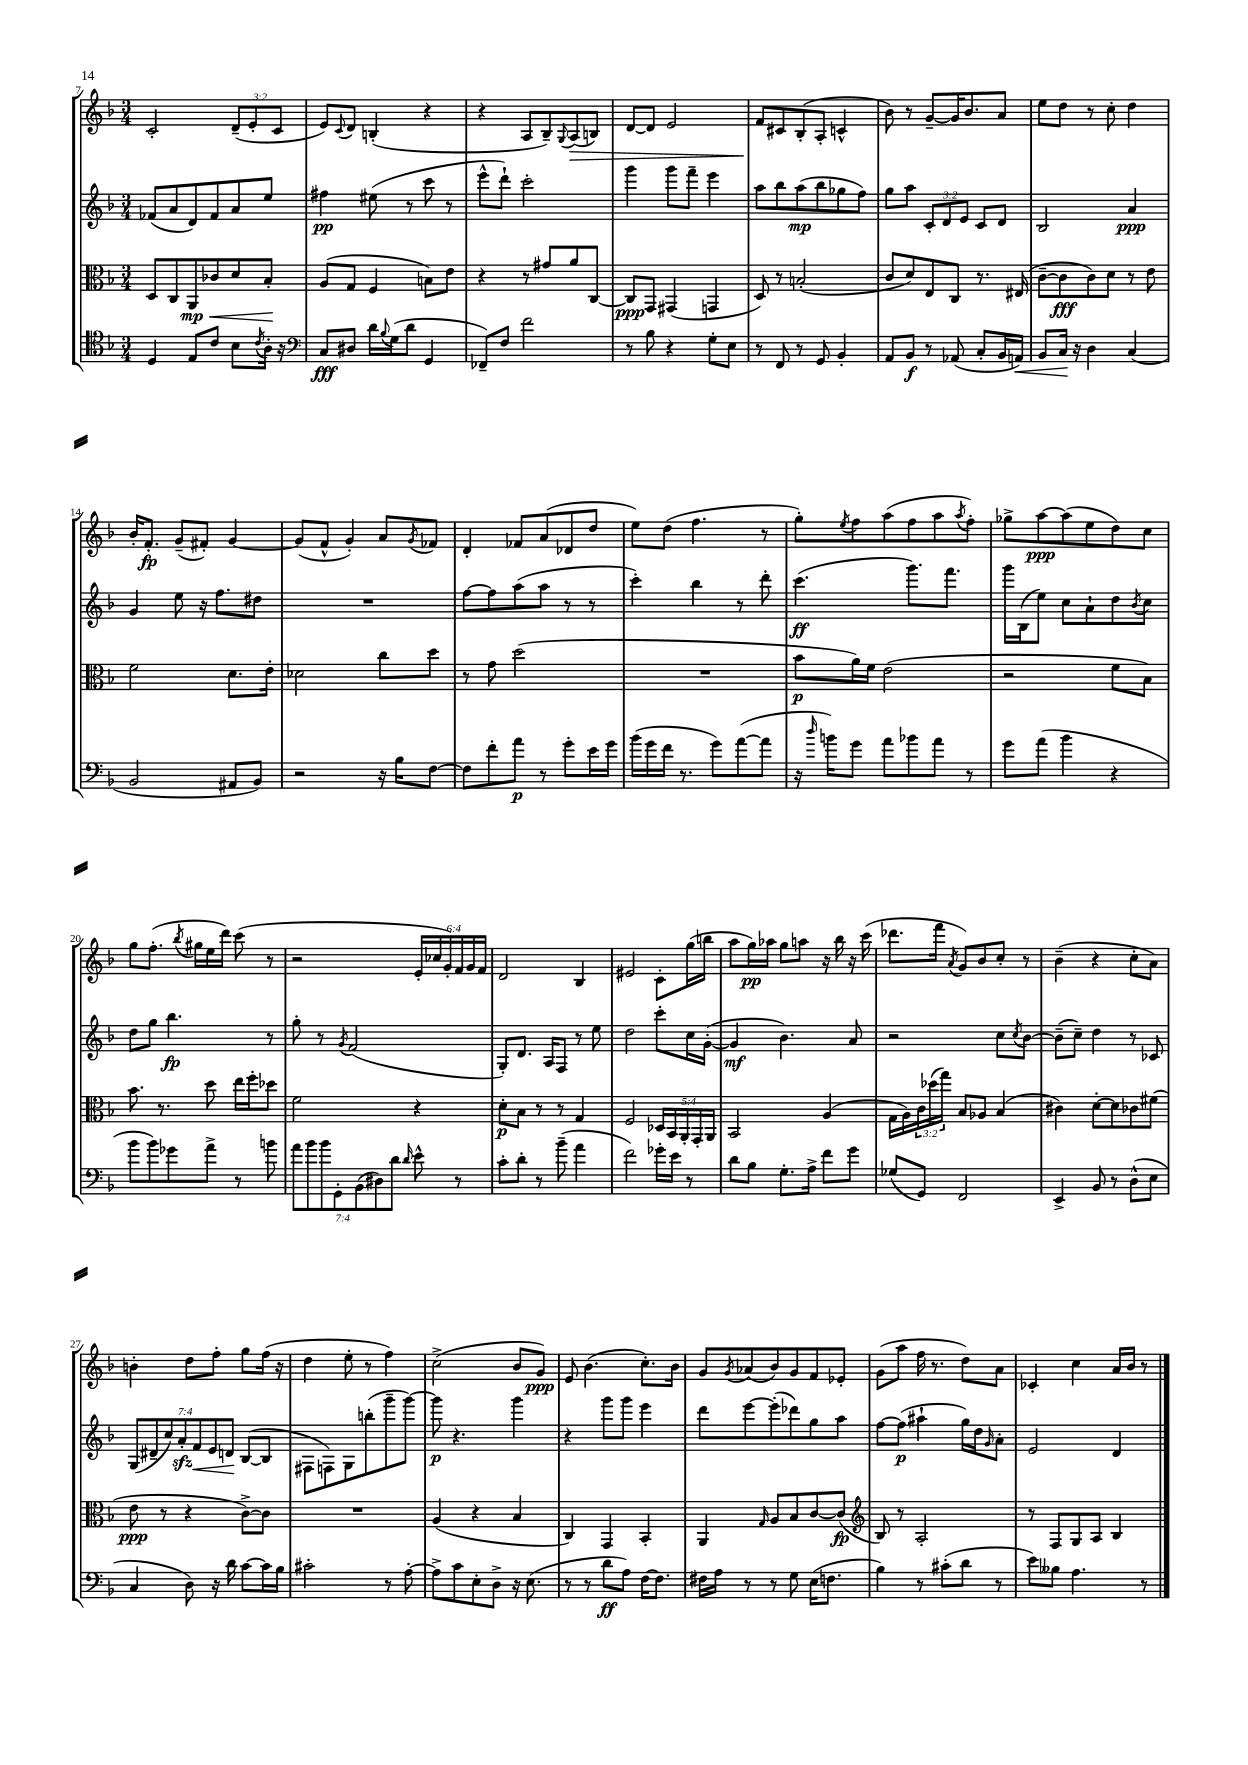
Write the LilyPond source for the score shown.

<<
\new StaffGroup <<
\new Staff = "s0" {
    \clef treble \key f \major \numericTimeSignature \time 3/4 \override Staff.TupletNumber.text = #tuplet-number::calc-fraction-text
    c'2-. \tuplet 3/2 { d'8--( e'8-. c'8 } |
    e'8) \appoggiatura { c'8 } d'8 b4-.( r4 |
    r4 a8 bes8--) \appoggiatura { g8 } a8\>( b8) |
    d'8~ d'8 e'2 |
    f'8\! cis'8 bes8-.( a8-. c'4-^ |
    bes'8) r8 g'8~-- g'16 bes'8. a'8 |
    e''8 d''8 r8 c''8-. d''4 |
    bes'16-. f'8.-.\fp g'8--( fis'8-.) g'4~ |
    g'8( f'8-^ g'4-.) a'8 \acciaccatura { g'8 } fes'8 |
    d'4-. fes'8 a'8( des'8 d''8 |
    e''8) d''8( f''4. r8 |
    g''8-.) \acciaccatura { e''8 } f''8 a''8( f''8 a''8 \acciaccatura { a''8 } f''8-.) |
    ges''8-> a''8~\ppp a''8( e''8 d''8) c''8 |
    g''8 f''8.-.( \acciaccatura { bes''8 } gis''16 e''16 d'''16) c'''8( r8 |
    r2 \tuplet 6/4 { e'16-. ces''16 g'16-.) f'16 g'16 f'16 } |
    d'2 bes4 |
    eis'2 c'8-. g''16( b''16 |
    a''8 g''16\pp) aes''16 g''8 a''8 r16 bes''16 r16 c'''16( |
    des'''8. f'''16 \acciaccatura { a'8 } g'8) bes'8 c''8-. r8 |
    bes'4--( r4 c''8-. a'8) |
    b'4-. d''8 f''8-. g''8 f''16( r16 |
    d''4 e''8-. r8 f''4) |
    c''2->( bes'8 g'8\ppp) |
    e'8 bes'4.( c''8.-.) bes'16 |
    g'8 \acciaccatura { g'8 } aes'8( bes'8) g'8 f'8 ees'8-. |
    g'8( a''8 f''16 r8. d''8) a'8 |
    ces'4-. c''4 a'16 bes'16 r8 \bar "|." |
}
\new Staff = "s1" {
    \clef treble \key f \major \numericTimeSignature \time 3/4 \override Staff.TupletNumber.text = #tuplet-number::calc-fraction-text
    fes'8( a'8 d'8) fes'8 a'8 e''8 |
    fis''4\pp eis''8( r8 c'''8 r8 |
    e'''8-^ d'''8-!) c'''2-. |
    g'''4 g'''8 f'''8-- e'''4 |
    a''8 bes''8 a''8\mp( bes''8 ges''8 f''8) |
    g''8 a''8 \tuplet 3/2 { c'8-. d'8 e'8 } c'8 d'8 |
    bes2 a'4\ppp |
    g'4 e''8 r16 f''8. dis''8 |
    R2. |
    f''8~ f''8 a''8( a''8 r8 r8 |
    c'''4-.) bes''4 r8 d'''8-. |
    c'''4.\ff( g'''8.) f'''8. |
    g'''16 bes16( e''8) c''8 a'8-! d''8 \acciaccatura { bes'8 } c''8 |
    d''8 g''8 bes''4.\fp r8 |
    g''8-. r8 \acciaccatura { g'8 } f'2( |
    g8-.) d'8. a16 f8 r8 e''8 |
    d''2 c'''8-. c''16 g'16~-.( |
    g'4\mf bes'4.) a'8 |
    r2 c''8 \acciaccatura { c''8 } bes'8~ |
    bes'8--( c''8--) d''4 r8 ces'8 |
    \tuplet 7/4 { g8( dis'8-- c''8) a'8-.\sfz f'8\< e'8 d'8\! } bes8~( bes8 |
    fis8 f8) g8 b''8-.( g'''8-- g'''8~) |
    g'''8\p r4. g'''4 |
    r4 g'''8 g'''8 e'''4 |
    d'''8 e'''8~ e'''8-.( des'''8) g''8 a''8 |
    f''8~ f''8\p( ais''4-! g''16) d''16 \grace { g'16 } a'8-. |
    e'2 d'4 \bar "|." |
}
\new Staff = "s2" {
    \clef alto \key f \major \numericTimeSignature \time 3/4 \override Staff.TupletNumber.text = #tuplet-number::calc-fraction-text
    d8 c8 a,8\mp\< ces'8 d'8 bes8-.\! |
    a8( g8 f4 b8) e'8 |
    r4 r8 gis'8 a'8 c8~ |
    c8\ppp g,8 gis,4( g,4 |
    d8) r8 b2-.( |
    c'8 d'8) e8 c8 r8. eis16( |
    c'8~-- c'8\fff c'8) d'8 r8 e'8 |
    f'2 d'8. e'16-. |
    des'2 c''8 d''8 |
    r8 g'8 d''2( |
    R2. |
    bes'8\p a'16) f'16 e'2( |
    r2 f'8 bes8) |
    bes'8. r8. d''8 e''16 f''16-. des''8 |
    f'2 r4 |
    d'8-.\p bes8 r8 r8 g4 |
    f2 \tuplet 5/4 { des16 bes,16 a,16-. g,16-. a,16 } |
    bes,2 a4( |
    g16 a16) \tuplet 3/2 { c'16 des''16( g''16) } bes8 aes8 bes4( |
    cis'4) d'8~-. d'8 ces'8 fis'8( |
    e'8\ppp r8 r4 c'8~->) c'8 |
    R2. |
    a4( r4 bes4 |
    c4) g,4 bes,4-. |
    a,4 \grace { g16 } a8 bes8 c'8~ c'8\fp( |
    \clef treble bes8) r8 a2-. |
    r8 f8 g8 a8 bes4 \bar "|." |
}
\new Staff = "s3" {
    \clef tenor \key f \major \numericTimeSignature \time 3/4 \override Staff.TupletNumber.text = #tuplet-number::calc-fraction-text
    d4 e8 c'8 bes8 \acciaccatura { c'8 } a16-. r16 |
    \clef bass c8\fff dis8 d'16 \appoggiatura { bes8 } g16( d'8 g,4 |
    fes,8--) f8 f'2 |
    r8 bes8 r4 g8-. e8 |
    r8 f,8 r8 g,8 bes,4-. |
    a,8 bes,8\f r8 aes,8( c8-. bes,16 a,16\<) |
    bes,8 c16\! r16 d4 c4( |
    bes,2 ais,8 bes,8) |
    r2 r16 bes16 f8~ |
    f8 f'8-. a'8\p r8 g'8-. e'16 g'16 |
    bes'16( g'16 f'16 r8. g'8) a'8~( a'8 |
    r16 \grace { d''16 } b'16) g'8 a'8 bes'8 a'8 r8 |
    g'8 a'8( bes'4 r4 |
    bes'8 bes'8) ges'8 a'8-> r8 b'8 |
    \tuplet 7/4 { a'8 bes'8 bes'8 g,8-. bes,8( dis8) d'8 } \grace { d'16 } e'8-^ r8 |
    c'8-. d'8-. r8 bes'8--( a'4 |
    f'2) ges'16-. e'16 r8 |
    d'8 bes8 g8.-. a16-> f'8 g'8 |
    ges8( g,8) f,2 |
    e,4-> bes,8 r8 d8-^( e8 |
    c4 d8) r16 d'16 c'8~ c'16 bes16 |
    cis'2-. r8 a8~-. |
    a8-> c'8 e8-. d8-> r16 e8.( |
    r8 r8 d'8\ff a8) f16~ f8. |
    fis16 a16 r8 r8 g8 e16( f8. |
    bes4) r8 cis'8-.( d'8 r8 |
    e'8) beses8 a4. r8 \bar "|." |
}
>>
>>
\layout { \context { \Score currentBarNumber = #7 } }
